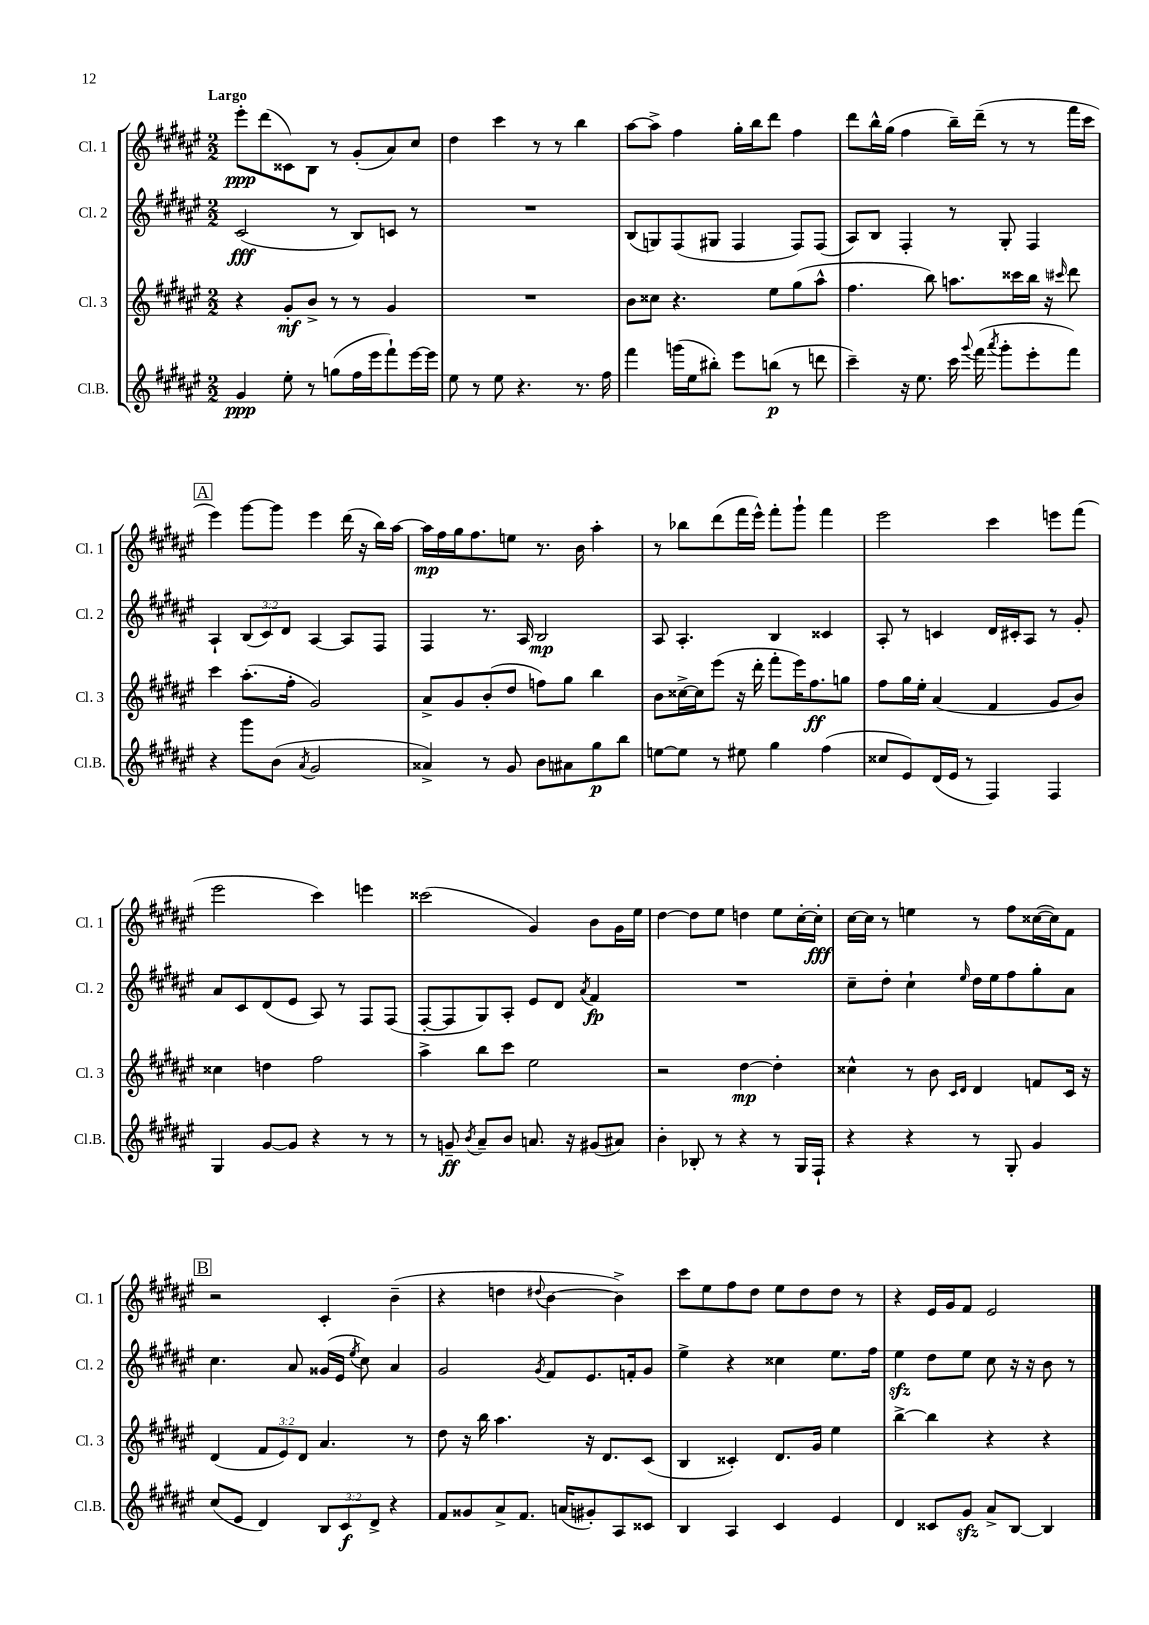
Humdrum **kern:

**kern	**dynam	**kern	**dynam	**kern	**dynam	**kern	**dynam
*part4	*part4	*part3	*part3	*part2	*part2	*part1	*part1
*staff4	*staff4	*staff3	*staff3	*staff2	*staff2	*staff1	*staff1
*I"Cl.B.	*	*I"Cl. 3	*	*I"Cl. 2	*	*I"Cl. 1	*
*I'Cl.B.	*	*I'Cl. 3	*	*I'Cl. 2	*	*I'Cl. 1	*
*clefG2	*	*clefG2	*	*clefG2	*	*clefG2	*
*k[f#c#g#d#a#e#]	*	*k[f#c#g#d#a#e#]	*	*k[f#c#g#d#a#e#]	*	*k[f#c#g#d#a#e#]	*
*M2/2	*	*M2/2	*	*M2/2	*	*M2/2	*
=1	=1	=1	=1	=1	=1	=1	=1
!	!	!	!	!	!	!LO:TX:a:B:t=Largo	!
4g#/	ppp	4r	.	(2c#/	fff	8eee#'\L	ppp
.	.	.	.	.	.	(8ddd#\	.
8ee#'\	.	8g#'/L	mf	.	.	8c##X\)	.
8r	.	8b^/J	.	.	.	8B\J	.
(8ggn\L	.	8r	.	8r	.	8r	.
16ff#\L	.	8r	.	8B/L)	.	(8g#'/L	.
16eee#\J	.	.	.	.	.	.	.
8fff#`\)	.	4g#/	.	8cn/J	.	8a#/)	.
[16eee#\L	.	.	.	8r	.	8cc#/J	.
16eee#\JJ]	.	.	.	.	.	.	.
=2	=2	=2	=2	=2	=2	=2	=2
8ee#\	.	1r	.	1r	.	4dd#\	.
8r	.	.	.	.	.	.	.
8ee#\	.	.	.	.	.	4ccc#\	.
4.r	.	.	.	.	.	.	.
.	.	.	.	.	.	8r	.
.	.	.	.	.	.	8r	.
8.r	.	.	.	.	.	4bb\	.
16ff#\	.	.	.	.	.	.	.
=3	=3	=3	=3	=3	=3	=3	=3
4fff#\	.	8b\L	.	(8B/L	.	[8aa#\L	.
.	.	8cc##X\J	.	8Gn/)	.	8aa#^\J]	.
(16gggn\LL	.	4.r	.	(8F#/	.	4ff#\	.
16ee#\J	.	.	.	.	.	.	.
8bb#X'\J)	.	.	.	8G#X/J	.	.	.
8eee#\L	.	.	.	4F#/	.	16gg#'\LL	.
.	.	.	.	.	.	16bb\J	.
(8bbn\J	p	8ee#\L	.	.	.	8ddd#\J	.
8r	.	(8gg#\	.	8F#/L)	.	4ff#\	.
8dddn\	.	8aa#^^\J	.	(8F#/J	.	.	.
=4	=4	=4	=4	=4	=4	=4	=4
4ccc#~\)	.	4.ff#\	.	8A#/L)	.	8ddd#\L	.
.	.	.	.	8B/J	.	16bb^^\L	.
.	.	.	.	.	.	(16gg#\JJ	.
16r	.	.	.	4F#'/	.	4ff#\	.
8.ee#\	.	.	.	.	.	.	.
.	.	8bb\)	.	.	.	.	.
16ccc#\	.	8.aan\L	.	8r	.	16bb~\LL)	.
8qqggg#/	.	.	.	.	.	.	.
(16fff#\	.	.	.	.	.	(16ddd#~\JJ	.
8qaaa#/	.	.	.	.	.	.	.
8ggg#'\L	.	.	.	8G#'/	.	8r	.
.	.	16ccc##X\L	.	.	.	.	.
8eee#'\	.	16bb\JJ	.	4F#/	.	8r	.
.	.	16r	.	.	.	.	.
.	.	16qqccc#X/	.	.	.	.	.
8fff#\J)	.	8ddd#\	.	.	.	16fff#\LL	.
.	.	.	.	.	.	16ccc#\JJ	.
!!LO:LB:g=z
!!LO:REH:place=s1:t=A
=5	=5	=5	=5	=5	=5	=5	=5
4r	.	4ccc#\	.	4A#`/	.	4eee#\)	.
8ggg#\L	.	(8.aa#'\L	.	(12B/L	.	[8ggg#\L	.
.	.	.	.	12c#/)	.	.	.
(8b\J	.	.	.	.	.	8ggg#\J]	.
.	.	.	.	12d#/J	.	.	.
.	.	16ff#'\Jk	.	.	.	.	.
8qa#/	.	.	.	.	.	.	.
2g#/	.	2g#/)	.	[4A#/	.	4eee#\	.
.	.	.	.	8A#/L]	.	(16ddd#\	.
.	.	.	.	.	.	16r	.
.	.	.	.	8F#/J	.	16bb\LL)	.
.	.	.	.	.	.	[16aa#\JJ	.
=6	=6	=6	=6	=6	=6	=6	=6
4a##X^/)	.	8a#^/L	.	4F#/	.	16aa#\LL]	mp
.	.	.	.	.	.	16ff#\	.
.	.	8g#/	.	.	.	16gg#\J	.
.	.	.	.	.	.	8.ff#\	.
8r	.	(8b'/	.	8.r	.	.	.
8g#/	.	8dd#/J	.	.	.	8een\J	.
.	.	.	.	16A#/	.	.	.
8b\L	.	8ffn\L)	.	2B/	mp	8.r	.
8a#X\	.	8gg#\J	.	.	.	.	.
.	.	.	.	.	.	16b\	.
8gg#\	p	4bb\	.	.	.	4aa#'\	.
8bb\J	.	.	.	.	.	.	.
=7	=7	=7	=7	=7	=7	=7	=7
[8een\L	.	8b\L	.	8A#/	.	8r	.
8ee\J]	.	[16cc##X^\L	.	4.A#'/	.	8bb-X\L	.
.	.	16cc##\J]	.	.	.	.	.
8r	.	(8eee#\J	.	.	.	(8ddd#\	.
8ee#X\	.	16r	.	.	.	16fff#\L	.
.	.	16ddd#'\	.	.	.	16eee#^^\JJ)	.
4gg#\	.	8fff#'\L	.	4B/	.	8fff#'\L	.
.	.	16eee#\K)	.	.	.	8ggg#`\J	.
.	.	8.ff#\	ff	.	.	.	.
(4ff#\	.	.	.	4c##X/	.	4fff#\	.
.	.	8ggn\J	.	.	.	.	.
=8	=8	=8	=8	=8	=8	=8	=8
8cc##X/L	.	8ff#\L	.	8A#'/	.	2eee#\	.
8e#/)	.	16gg#\L	.	8r	.	.	.
.	.	16ee#'\JJ	.	.	.	.	.
(16d#/L	.	(4a#/	.	4cn/	.	.	.
16e#/JJ	.	.	.	.	.	.	.
8r	.	.	.	.	.	.	.
4F#/)	.	4f#/	.	16d#/LL	.	4ccc#\	.
.	.	.	.	16c#X'/J	.	.	.
.	.	.	.	8A#/J	.	.	.
4F#/	.	8g#/L	.	8r	.	8eeen\L	.
.	.	8b/J)	.	8g#'/	.	(8fff#\J	.
!!LO:LB:g=z
=9	=9	=9	=9	=9	=9	=9	=9
4G#/	.	4cc##X\	.	8a#/L	.	2eee#\	.
.	.	.	.	8c#/	.	.	.
[8g#/L	.	4ddn\	.	(8d#/	.	.	.
8g#/J]	.	.	.	8e#/J	.	.	.
4r	.	2ff#\	.	8A#/)	.	4ccc#\)	.
.	.	.	.	8r	.	.	.
8r	.	.	.	8F#/L	.	4eeen\	.
8r	.	.	.	(8F#/J	.	.	.
=10	=10	=10	=10	=10	=10	=10	=10
8r	.	4aa#^\	.	[8F#'/L	.	(2ccc##X\	.
8gn~/	ff	.	.	8F#/]	.	.	.
8qb/	.	.	.	.	.	.	.
8a#~/L	.	8bb\L	.	8G#/)	.	.	.
8b/J	.	8ccc#\J	.	8A#'/J	.	.	.
8.an/	.	2ee#\	.	8e#/L	.	4g#/)	.
.	.	.	.	8d#/J	.	.	.
16r	.	.	.	.	.	.	.
.	.	.	.	8qa#/	.	.	.
(8g#X/L	.	.	.	4f#/	fp	8b\L	.
8a#X/J)	.	.	.	.	.	16g#\L	.
.	.	.	.	.	.	16ee#\JJ	.
=11	=11	=11	=11	=11	=11	=11	=11
4b'\	.	2r	.	1r	.	[4dd#\	.
8B-X'/	.	.	.	.	.	8dd#\L]	.
8r	.	.	.	.	.	8ee#\J	.
4r	.	[4dd#\	mp	.	.	4ddn\	.
8r	.	4dd#'\]	.	.	.	8ee#\L	.
16G#/LL	.	.	.	.	.	[16cc#'\L	.
16F#`/JJ	.	.	.	.	.	16cc#'\JJ]	fff
=12	=12	=12	=12	=12	=12	=12	=12
4r	.	4cc##X^^\	.	8cc#~\L	.	[16cc#\LL	.
.	.	.	.	.	.	16cc#\JJ]	.
.	.	.	.	8dd#'\J	.	8r	.
4r	.	8r	.	4cc#`\	.	4een\	.
.	.	8b\	.	.	.	.	.
.	.	16qqc#/LL	.	.	.	.	.
.	.	16qqd#/JJ	.	16qqee#/	.	.	.
8r	.	4d#/	.	16dd#\LL	.	8r	.
.	.	.	.	16ee#\J	.	.	.
8G#'/	.	.	.	8ff#\	.	8ff#\L	.
4g#/	.	8fn/L	.	8gg#'\	.	([16cc##X\L	.
.	.	.	.	.	.	16cc##\J])	.
.	.	16c#/Jk	.	8a#\J	.	8f#\J	.
.	.	16r	.	.	.	.	.
!!LO:LB:g=z
!!LO:REH:place=s1:t=B
=13	=13	=13	=13	=13	=13	=13	=13
(8cc#/L	.	(4d#/	.	4.cc#\	.	2r	.
8e#/J	.	.	.	.	.	.	.
4d#/)	.	12f#/L	.	.	.	.	.
.	.	12e#/)	.	.	.	.	.
.	.	.	.	8a#/	.	.	.
.	.	12d#/J	.	.	.	.	.
12B/L	.	4.a#/	.	(16g##X/LL	.	4c#'/	.
.	.	.	.	16e#/JJ	.	.	.
12c#/	f	.	.	.	.	.	.
.	.	.	.	8qee#/	.	.	.
.	.	.	.	8cc#\)	.	.	.
12d#^/J	.	.	.	.	.	.	.
4r	.	.	.	4a#/	.	(4b~\	.
.	.	8r	.	.	.	.	.
=14	=14	=14	=14	=14	=14	=14	=14
8f#/L	.	8dd#\	.	2g#/	.	4r	.
8g##X/	.	16r	.	.	.	.	.
.	.	16bb\	.	.	.	.	.
8a#^/	.	4.aa#\	.	.	.	4ddn\	.
8.f#/J	.	.	.	.	.	.	.
.	.	.	.	8qg#/	.	8qqdd#X/	.
.	.	.	.	8f#/L	.	[4b\	.
(16an/KL	.	.	.	.	.	.	.
8g#X'/)	.	16r	.	8.e#/	.	.	.
.	.	8.d#/L	.	.	.	.	.
8A#/	.	.	.	.	.	4b^\])	.
.	.	.	.	16fn'/k	.	.	.
8c##X/J	.	(8c#/J	.	8g#/J	.	.	.
=15	=15	=15	=15	=15	=15	=15	=15
4B/	.	4B/	.	4ee#^\	.	8ccc#\L	.
.	.	.	.	.	.	8ee#\	.
4A#/	.	4c##X'/)	.	4r	.	8ff#\	.
.	.	.	.	.	.	8dd#\J	.
4c#/	.	8.d#/L	.	4cc##X\	.	8ee#\L	.
.	.	.	.	.	.	8dd#\	.
.	.	16g#/Jk	.	.	.	.	.
4e#/	.	4ee#\	.	8.ee#\L	.	8dd#\J	.
.	.	.	.	.	.	8r	.
.	.	.	.	16ff#\Jk	.	.	.
=16	=16	=16	=16	=16	=16	=16	=16
4d#/	.	[4bb^\	.	4ee#zz\	.	4r	.
8c##X/L	.	4bb\]	.	8dd#\L	.	16e#/LL	.
.	.	.	.	.	.	16g#/J	.
8g#zz/J	.	.	.	8ee#\J	.	8f#/J	.
8a#^/L	.	4r	.	8cc#\	.	2e#/	.
[8B/J	.	.	.	16r	.	.	.
.	.	.	.	16r	.	.	.
4B/]	.	4r	.	8b\	.	.	.
.	.	.	.	8r	.	.	.
==	==	==	==	==	==	==	==
*-	*-	*-	*-	*-	*-	*-	*-
